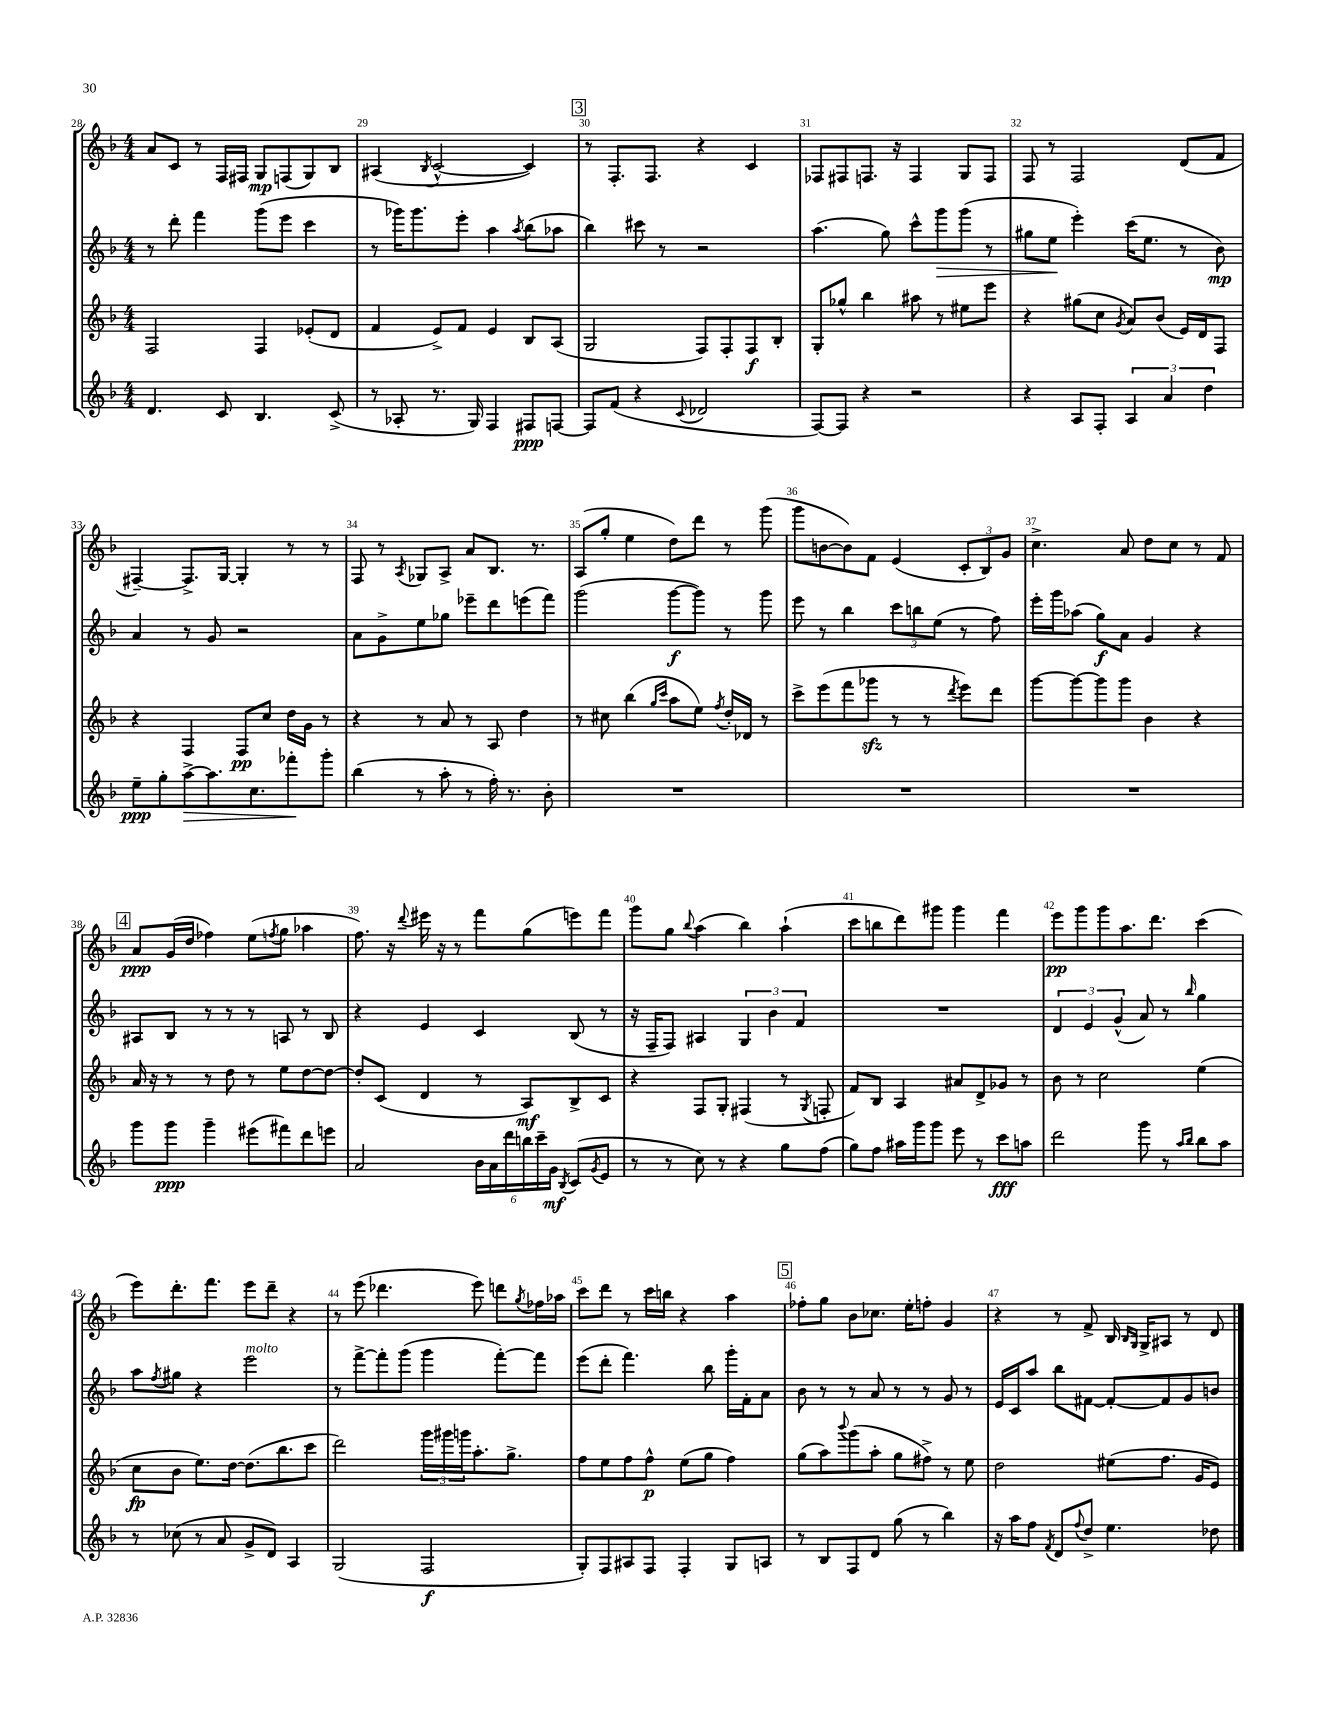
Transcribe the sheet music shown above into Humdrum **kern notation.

**kern	**dynam	**kern	**dynam	**kern	**dynam	**kern	**dynam
*part4	*part4	*part3	*part3	*part2	*part2	*part1	*part1
*staff4	*staff4	*staff3	*staff3	*staff2	*staff2	*staff1	*staff1
*clefG2	*	*clefG2	*	*clefG2	*	*clefG2	*
*k[b-]	*	*k[b-]	*	*k[b-]	*	*k[b-]	*
*M4/4	*	*M4/4	*	*M4/4	*	*M4/4	*
=28	=28	=28	=28	=28	=28	=28	=28
4.d/	.	2F/	.	8r	.	8a/L	.
.	.	.	.	8ddd'\	.	8c/J	.
.	.	.	.	4fff\	.	8r	.
8c/	.	.	.	.	.	16F/LL	.
.	.	.	.	.	.	16F#X/JJ	.
4.B-/	.	4F/	.	(8ggg\L	.	8G/L	mp
.	.	.	.	8eee\J	.	(8Fn/	.
.	.	(8e-X'/L	.	4ccc\	.	8G/)	.
(8c^/	.	8d/J	.	.	.	8B-/J	.
=29	=29	=29	=29	=29	=29	=29	=29
8r	.	4f/	.	8r	.	(4A#X/	.
8A-X'/	.	.	.	16ggg-X\KL)	.	.	.
.	.	.	.	8.ggg-\	.	.	.
.	.	.	.	.	.	8qB-/	.
8.r	.	8e^/L)	.	.	.	[2c^^/	.
.	.	8f/J	.	8eee'\J	.	.	.
16G/)	.	.	.	.	.	.	.
4F/	.	4e/	.	4aa\	.	.	.
.	.	.	.	8qaa/	.	.	.
8F#X/L	ppp	8B-/L	.	(8bb-\L	.	4c/])	.
[8Fn/J	.	(8A/J	.	8aa-X\J	.	.	.
!!LO:REH:place=s1:t=3
=30	=30	=30	=30	=30	=30	=30	=30
8F/L]	.	2G/	.	4bb-\)	.	8r	.
(8f/J	.	.	.	.	.	8.F'/L	.
4r	.	.	.	8ccc#X\	.	.	.
.	.	.	.	.	.	8.F/J	.
.	.	.	.	8r	.	.	.
8qqc/	.	.	.	.	.	.	.
2d-X/	.	8F/L)	.	2r	.	4r	.
.	.	8F'/	.	.	.	.	.
.	.	8F/	f	.	.	4c/	.
.	.	8B-'/J	.	.	.	.	.
=31	=31	=31	=31	=31	=31	=31	=31
[8F/L)	.	8G'/L	.	(4.aa\	.	8F-X/L	.
8F/J]	.	8gg-X^^/J	.	.	.	8F#X/	.
4r	.	4bb-\	.	.	.	8.Fn/J	.
.	.	.	.	8gg\)	.	.	.
.	.	.	.	.	.	16r	.
2r	.	8aa#X\	.	8ccc^^\L	.	4F/	.
!	!	!	!	!	!LO:HP:b	!	!
.	.	8r	.	8ggg\	>	.	.
.	.	8ee#X\L	.	(8ggg\J	.	8G/L	.
.	.	8eee\J	.	8r	.	8F/J	.
=32	=32	=32	=32	=32	=32	=32	=32
4r	.	4r	.	8gg#X\L	.	8F/	.
.	.	.	.	8ee\J	.	8r	.
8A/L	.	(8gg#X\L	.	4eee'\)	]	2F/	.
8F'/J	.	8cc\J	.	.	.	.	.
.	.	8qg/	.	.	.	.	.
6A/	.	8a/L)	.	(16ccc\KL	.	.	.
.	.	.	.	8.ee\J	.	.	.
.	.	(8b-/J	.	.	.	.	.
6a/	.	.	.	.	.	.	.
.	.	16e/LL)	.	8r	.	(8d/L	.
.	.	16d/J	.	.	.	.	.
6dd\	.	.	.	.	.	.	.
.	.	8F/J	.	8b-\)	mp	8f/J	.
!!LO:LB:g=z
=33	=33	=33	=33	=33	=33	=33	=33
8ee~\L	ppp	4r	.	4a/	.	[4F#X~/)	.
8gg'\	.	.	.	.	.	.	.
!	!LO:HP:b	!	!	!	!	!	!
[8aa^\	>	4F/	.	8r	.	8.F#^/L]	.
8.aa\]	.	.	.	8g/	.	.	.
.	.	.	.	.	.	[16G/Jk	.
.	.	8F/L	pp	2r	.	4G'/]	.
8.cc\	.	.	.	.	.	.	.
.	.	8cc/J	.	.	.	.	.
8fff-X'\	.	16dd\LL	.	.	.	8r	.
.	.	16g\JJ	.	.	.	.	.
8ggg'\J	]	8r	.	.	.	8r	.
=34	=34	=34	=34	=34	=34	=34	=34
(4bb-\	.	4r	.	8a\L	.	8F/	.
.	.	.	.	8g^\	.	8r	.
.	.	.	.	.	.	8qA/	.
8r	.	8r	.	8ee\	.	8G-X/L	.
8aa'\	.	8a/	.	8gg-X\J	.	8A^/J	.
8r	.	8r	.	8eee-X~\L	.	8a/L	.
16ff'\)	.	8A/	.	8ddd\	.	8.B-/J	.
8.r	.	.	.	.	.	.	.
.	.	4dd\	.	(8eeen\	.	.	.
.	.	.	.	.	.	8.r	.
8b-'\	.	.	.	8fff\J)	.	.	.
=35	=35	=35	=35	=35	=35	=35	=35
1r	.	8r	.	(2ggg\	.	(8A/L	.
.	.	8cc#X\	.	.	.	8gg'/J	.
.	.	(4bb-\	.	.	.	4ee\	.
.	.	16qqgg/LL	.	.	.	.	.
.	.	16qqccc/JJ	.	.	.	.	.
.	.	8aa\L	.	[8ggg\L	f	8dd\L)	.
.	.	8ee\J)	.	8ggg\J])	.	8ddd\J	.
.	.	8qff/	.	.	.	.	.
.	.	16dd'/LL	.	8r	.	8r	.
.	.	16d-X/JJ	.	.	.	.	.
.	.	8r	.	8ggg\	.	(8ggg\	.
=36	=36	=36	=36	=36	=36	=36	=36
1r	.	8ccc^\L	.	8eee\	.	8ggg\L	.
.	.	(8eee\	.	8r	.	[8bn\	.
.	.	8fff\	.	4bb-\	.	8b\])	.
.	.	8ggg-Xzz\J	.	.	.	8f\J	.
.	.	8r	.	12ccc\L	.	(4e/	.
.	.	.	.	12bbn\	.	.	.
.	.	8r	.	.	.	.	.
.	.	.	.	(12ee\J	.	.	.
.	.	8qddd/	.	.	.	.	.
.	.	8eee\L)	.	8r	.	12c'/L	.
.	.	.	.	.	.	12B-/)	.
.	.	8ddd\J	.	8ff\)	.	.	.
.	.	.	.	.	.	12g/J	.
=37	=37	=37	=37	=37	=37	=37	=37
1r	.	[8ggg\L	.	16eee'\LL	.	4.cc^\	.
.	.	.	.	16ggg\J	.	.	.
.	.	8ggg\_	.	(8aa-X\J	.	.	.
.	.	8ggg\]	.	8gg\L)	f	.	.
.	.	8ggg\J	.	8a\J	.	8a/	.
.	.	4b-\	.	4g/	.	8dd\L	.
.	.	.	.	.	.	8cc\J	.
.	.	4r	.	4r	.	8r	.
.	.	.	.	.	.	8f/	.
!!LO:LB:g=z
!!LO:REH:place=s1:t=4
=38	=38	=38	=38	=38	=38	=38	=38
8ggg\L	.	16a/	.	8A#X/L	.	8a/L	ppp
.	.	16r	.	.	.	.	.
8ggg\J	ppp	8r	.	8B-/J	.	(16g/L	.
.	.	.	.	.	.	16dd/JJ	.
4ggg~\	.	8r	.	8r	.	4ff-X\)	.
.	.	8dd\	.	8r	.	.	.
(8eee#X\L	.	8r	.	8r	.	(8ee\L	.
.	.	.	.	.	.	8qffn/	.
8fff#X\)	.	8ee\L	.	8An/	.	8gg\J	.
8ddd\	.	[8dd\	.	8r	.	4aa-X\	.
8eeen\J	.	8dd\J_	.	8B-/	.	.	.
=39	=39	=39	=39	=39	=39	=39	=39
2a/	.	8dd'/L]	.	4r	.	8.ff\)	.
.	.	(8c/J	.	.	.	.	.
.	.	.	.	.	.	16r	.
.	.	.	.	.	.	8qqddd/	.
.	.	4d/	.	4e/	.	16eee#X\	.
.	.	.	.	.	.	16r	.
.	.	.	.	.	.	8r	.
24b-\LL	.	8r	.	4c/	.	8fff\L	.
24a\	.	.	.	.	.	.	.
24ddd\	.	.	.	.	.	.	.
24bbn\	.	8A/L)	mf	.	.	(8gg\	.
24ccc~\	.	.	.	.	.	.	.
24g\JJ	mf	.	.	.	.	.	.
8qB-/	.	.	.	.	.	.	.
(8c/L	.	8B-^/	.	(8B-/	.	8eeen\)	.
8qg/	.	.	.	.	.	.	.
8e/J	.	8c/J	.	8r	.	8fff\J	.
=40	=40	=40	=40	=40	=40	=40	=40
8r	.	4r	.	16r	.	8ggg\L	.
.	.	.	.	16F~/KL	.	.	.
8r	.	.	.	8F/J)	.	8gg\J	.
.	.	.	.	.	.	8qqbb-/	.
8cc\)	.	8F/L	.	4A#X/	.	(4aa\	.
8r	.	8G'/J	.	.	.	.	.
4r	.	(4F#X/	.	6G/	.	4bb-\)	.
.	.	.	.	6b-\	.	.	.
8gg\L	.	8r	.	.	.	(4aa`\	.
.	.	.	.	6f/	.	.	.
.	.	8qG/	.	.	.	.	.
(8ff\J	.	8Fn'/	.	.	.	.	.
=41	=41	=41	=41	=41	=41	=41	=41
8gg\L)	.	8f/L)	.	1r	.	8ccc\L	.
8ff\J	.	8B-/J	.	.	.	8bbn\	.
16aa#X\LL	.	4A/	.	.	.	8ddd\)	.
16ggg\J	.	.	.	.	.	.	.
8ggg\J	.	.	.	.	.	8ggg#X\J	.
8eee\	.	8a#X/L	.	.	.	4ggg#\	.
8r	.	8d^/	.	.	.	.	.
8ccc\L	fff	8g-X/J	.	.	.	4fff\	.
8aan\J	.	8r	.	.	.	.	.
=42	=42	=42	=42	=42	=42	=42	=42
2ddd\	.	8b-\	.	6d/	.	8eee\L	pp
.	.	8r	.	.	.	8ggg\	.
.	.	.	.	6e/	.	.	.
.	.	2cc\	.	.	.	8ggg\	.
.	.	.	.	(6g^^/	.	.	.
.	.	.	.	.	.	8.aa\	.
8ggg\	.	.	.	8a/)	.	.	.
.	.	.	.	.	.	8.ddd\J	.
8r	.	.	.	8r	.	.	.
16qqaa/LL	.	.	.	.	.	.	.
16qqbb-/JJ	.	.	.	16qqbb-/	.	.	.
8bb-\L	.	(4ee\	.	4gg\	.	(4ccc\	.
8aa\J	.	.	.	.	.	.	.
!!LO:LB:g=z
=43	=43	=43	=43	=43	=43	=43	=43
8r	.	8cc\L	fp	8aa\L	.	8eee\L)	.
.	.	.	.	8qff/	.	.	.
(8cc-X\	.	8b-\J	.	8gg#X\J	.	8.ddd'\	.
8r	.	8.ee\L)	.	4r	.	.	.
.	.	.	.	.	.	8.fff\J	.
8a/	.	.	.	.	.	.	.
.	.	[16dd\Jk	.	.	.	.	.
!	!	!	!	!LO:TX:a:i:t=molto	!	!	!
8g^/L	.	(8.dd\L]	.	2eee\	.	8eee\L	.
8d/J)	.	.	.	.	.	8ddd~\J	.
.	.	8.bb-\	.	.	.	.	.
4A/	.	.	.	.	.	4r	.
.	.	8ccc\J	.	.	.	.	.
=44	=44	=44	=44	=44	=44	=44	=44
(2G/	.	2ddd\)	.	8r	.	8r	.
.	.	.	.	[8fff^\L	.	(8eee\	.
.	.	.	.	8fff'\]	.	4.ddd-X\	.
.	.	.	.	(8ggg\J	.	.	.
2F/	f	24ggg\LL	.	4ggg\	.	.	.
.	.	24ggg#X\	.	.	.	.	.
.	.	24gggn\J	.	.	.	.	.
.	.	8.aa'\	.	.	.	8eee\)	.
.	.	.	.	[8fff'\L)	.	8dddn\L	.
.	.	8.gg^\J	.	.	.	.	.
.	.	.	.	.	.	8qgg/	.
.	.	.	.	8fff\J]	.	16ff-X\L	.
.	.	.	.	.	.	16aa-X\JJ	.
=45	=45	=45	=45	=45	=45	=45	=45
8G'/L)	.	8ff\L	.	(8eee\L	.	8ccc\L	.
8F/	.	8ee\	.	8ddd'\J	.	8ddd\J	.
8A#X/	.	8ff\	.	4.fff\)	.	8r	.
8F/J	.	8ff^^\J	p	.	.	16ccc\LL	.
.	.	.	.	.	.	16bbn\JJ	.
4F'/	.	(8ee\L	.	.	.	4r	.
.	.	8gg\J	.	8bb-\	.	.	.
8G/L	.	4ff\)	.	16ggg'\LL	.	4aa\	.
.	.	.	.	16f'\J	.	.	.
8An/J	.	.	.	8a\J	.	.	.
!!LO:REH:place=s1:t=5
=46	=46	=46	=46	=46	=46	=46	=46
8r	.	(8gg\L	.	8b-\	.	8ff-X'\L	.
8B-/L	.	8aa\)	.	8r	.	8gg\J	.
.	.	8qqbbb-/	.	.	.	.	.
8F/	.	(8ggg\	.	8r	.	8b-\L	.
8d/J	.	8aa'\J	.	8a/	.	8.cc-X\J	.
(8gg\	.	8gg\L	.	8r	.	.	.
.	.	.	.	.	.	16ee'\KL	.
8r	.	8ff#X^\J)	.	8r	.	8ffn'\J	.
4bb-\)	.	8r	.	8g/	.	4g/	.
.	.	8ee\	.	8r	.	.	.
=47	=47	=47	=47	=47	=47	=47	=47
16r	.	2dd\	.	16e/LL	.	4r	.
16aa\KL	.	.	.	16c/J	.	.	.
8ff\J	.	.	.	8aa/J	.	.	.
8qf/	.	.	.	.	.	.	.
8d/L	.	.	.	8bb-\L	.	8r	.
8qqff/	.	.	.	.	.	.	.
8dd^/J	.	.	.	[8f#X\J	.	8f^/	.
4.ee\	.	(8ee#X\L	.	8f#'/L_	.	16B-/	.
.	.	.	.	.	.	16qqB-/LL	.
.	.	.	.	.	.	16qqG/JJ	.
.	.	.	.	.	.	16G^/KL	.
.	.	8.ff\J	.	8f#/]	.	8A#X/J	.
.	.	.	.	8g/	.	8r	.
.	.	16g/KL	.	.	.	.	.
8dd-X\	.	8e/J)	.	8bn/J	.	8d/	.
==	==	==	==	==	==	==	==
*-	*-	*-	*-	*-	*-	*-	*-
